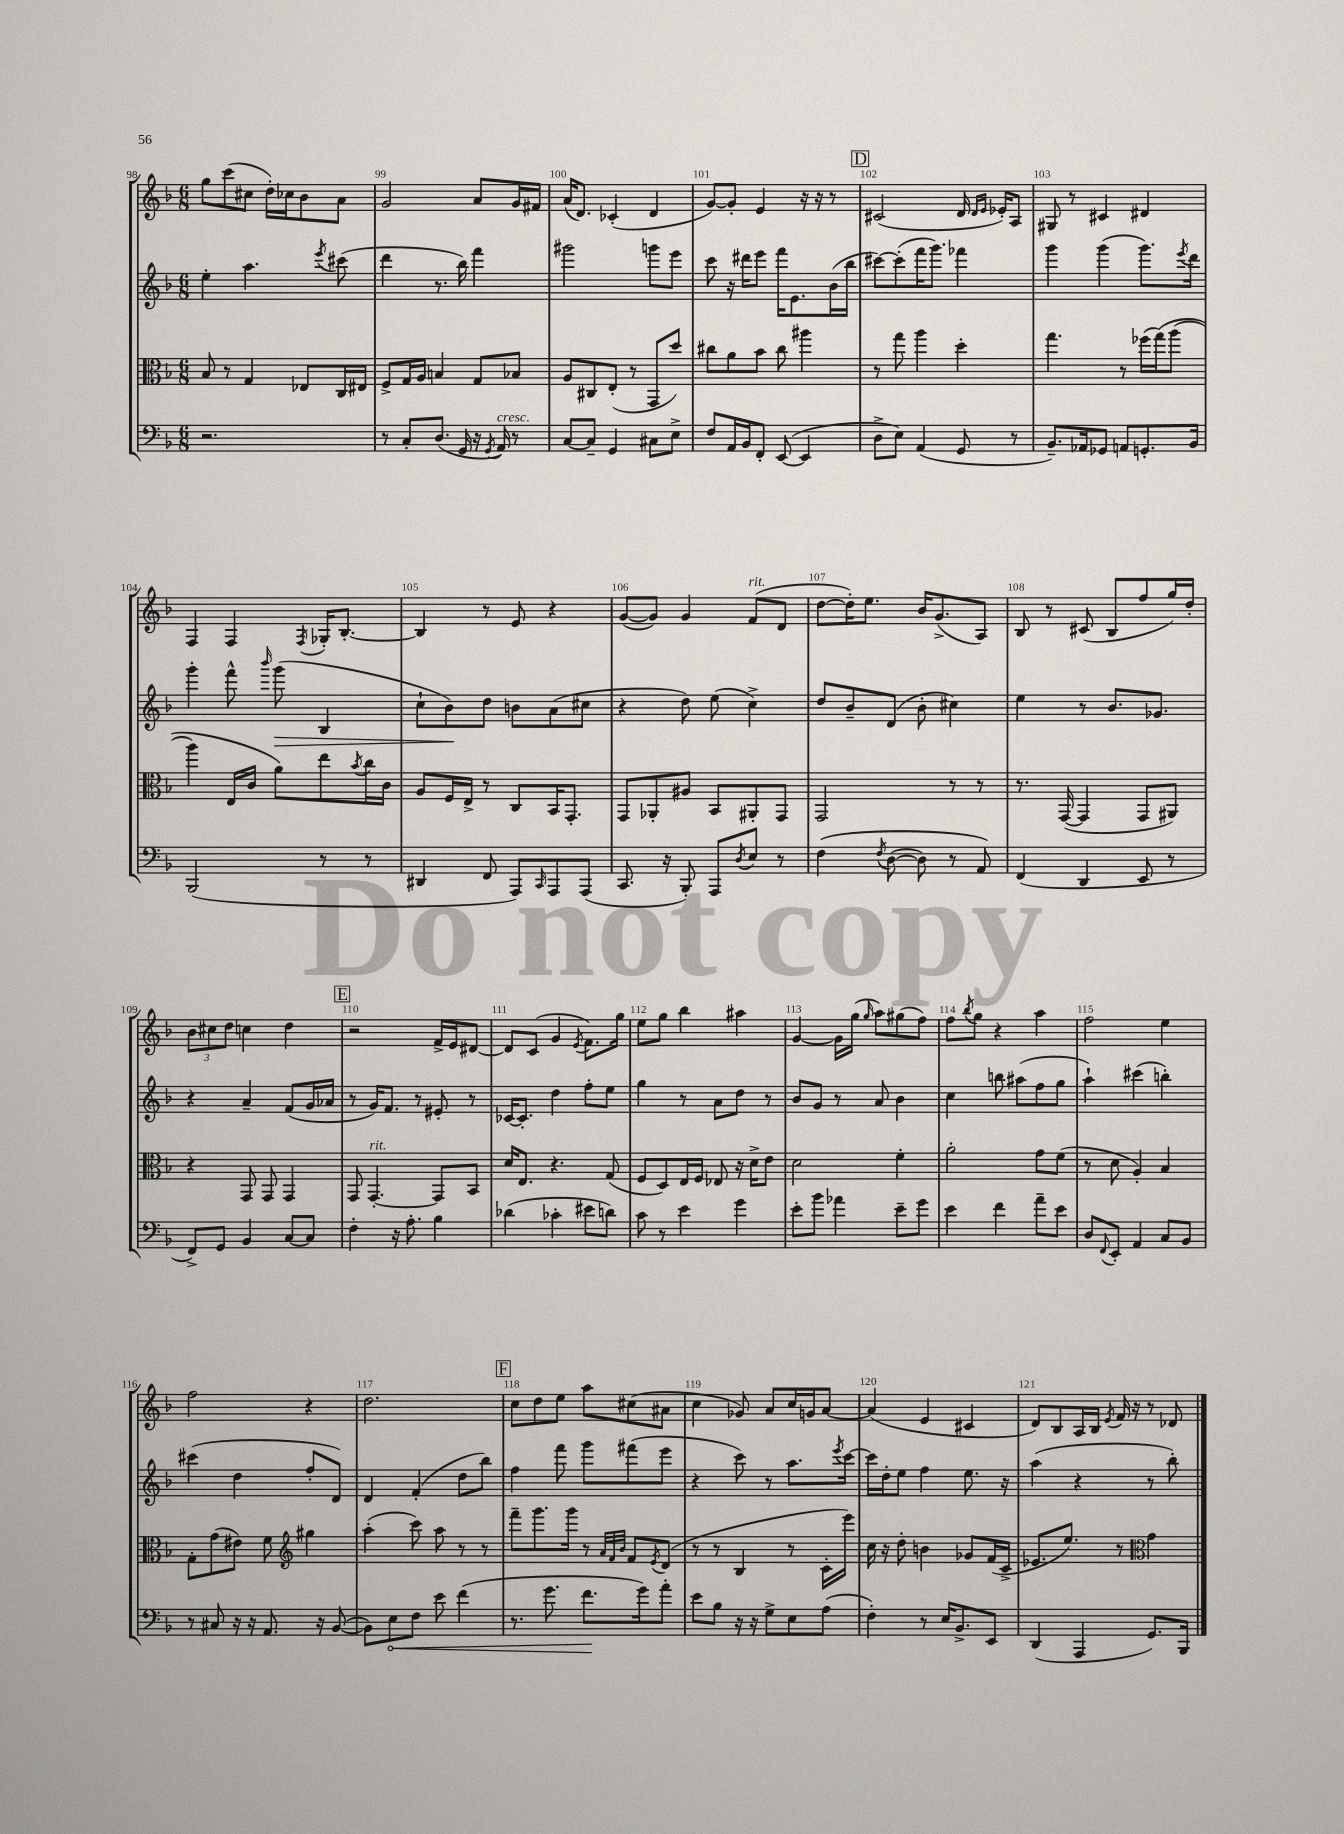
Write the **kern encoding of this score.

**kern	**dynam	**kern	**kern	**dynam	**kern
*part4	*part4	*part3	*part2	*part2	*part1
*staff4	*staff4	*staff3	*staff2	*staff2	*staff1
*clefF4	*	*clefC3	*clefG2	*	*clefG2
*k[b-]	*	*k[b-]	*k[b-]	*	*k[b-]
*M6/8	*	*M6/8	*M6/8	*	*M6/8
=98	=98	=98	=98	=98	=98
2.r	.	8B-/	4ee'\	.	8gg\L
.	.	8r	.	.	(8ccc\
.	.	4G/	4.aa\	.	8cc#X\J
.	.	.	.	.	16dd'\LL)
.	.	.	.	.	16cc-X\J
.	.	8E-X/L	.	.	8b-\
.	.	.	8qeee/	.	.
.	.	16C/L	(8ccc#X\	.	8a\J
.	.	16E#X/JJ	.	.	.
=99	=99	=99	=99	=99	=99
8r	.	8F^/L	4ddd\	.	2g/
8C'/L	.	16G/L	.	.	.
.	.	16A/JJ	.	.	.
(8.D/J	.	4Bn/	8.r	.	.
16GG/	.	.	16bb-\)	.	.
16r	.	8G/L	4fff\	.	8a/L
8qGG/	.	.	.	.	.
!LO:TX:a:i:t=cresc.	!	!	!	!	!
16AA/)	.	.	.	.	.
8r	.	8B-X/J	.	.	16g/L
.	.	.	.	.	16f#X/JJ
=100	=100	=100	=100	=100	=100
[8C/L	.	8A/L	2ggg#X\	.	(16a/KL
.	.	.	.	.	8.d/J)
8C~/J]	.	8C#X/	.	.	.
4GG/	.	(8E'/J	.	.	(4c-X'/
.	.	8r	.	.	.
8C#X\L	.	8GG/L	8gggn\L	.	4d/
8E^\J	.	8dd/J)	8eee\J	.	.
=101	=101	=101	=101	=101	=101
8F/L	.	8cc#X\L	8ccc\	.	[8g/L)
16AA/L	.	8a\	16r	.	8g'/J]
16BB-/J	.	.	16ddd#X\KL	.	.
8FF'/J	.	8b-\J	8eee\J	.	4e/
([8EE/	.	8cc#\	16fff\KL	.	.
.	.	.	8.e\	.	.
4EE/]	.	4aa#X\	.	.	16r
.	.	.	.	.	16r
.	.	.	(16b-\L	.	8r
.	.	.	16bb-\JJ	.	.
!!LO:REH:place=s1:t=D
=102	=102	=102	=102	=102	=102
8D^\L	.	8r	[8ccc#X\L)	.	(2c#X/
8E\J)	.	8gg\	(8ccc#'\]	.	.
(4AA/	.	4aa\	16fff\K	.	.
.	.	.	8.ggg\J)	.	.
8GG/	.	4dd'\	4fff-X\	.	16d/
.	.	.	.	.	16qqd/LL
.	.	.	.	.	16qqe/JJ
.	.	.	.	.	16e-X'/KL)
8r	.	.	.	.	8A/J
=103	=103	=103	=103	=103	=103
8.BB-~/L)	.	4.gg\	4ggg\	.	8G#X/
.	.	.	.	.	8r
16AA-X/k	.	.	.	.	.
8GG-X/J	.	.	(4ggg\	.	4c#X/
8AAn/L	.	8r	.	.	.
8.GGn'/	.	(16ff-X\LL	8.ggg\L)	.	4d#X/
.	.	(16gg\J)	.	.	.
.	.	(8aa\J	.	.	.
.	.	.	8qeee/	.	.
16BB-/Jk	.	.	16ddd\Jk	.	.
!!LO:LB:g=z
=104	=104	=104	=104	=104	=104
(2BBB-/	.	4aa\)	4ggg'\	.	4F/
.	.	16E/LL	8fff^^\	.	4F/
.	.	16c/JJ	.	.	.
.	.	.	16qqbbb-/	.	.
!	!	!	!	!LO:HP:b	!
.	.	8a\L)	(8ggg\	>	.
.	.	.	.	.	8qF/
8r	.	8ee\	4B-/	.	16G-X'/KL
.	.	.	.	.	[8.B-'/J
.	.	8qb-/	.	.	.
8r	.	16cc\L	.	.	.
.	.	16c\JJ	.	.	.
=105	=105	=105	=105	=105	=105
4DD#X/	.	8A/L	8cc`\L	.	4B-/]
.	.	16F/L	8b-\)	.	.
.	.	16E^/JJ	.	.	.
8FF/	.	8r	8dd\J	]	8r
8AAA/L)	.	8C/L	8bn\L	.	8e/
16qqCC/	.	.	.	.	.
8AAA/	.	16BB-/K	(8a\	.	4r
.	.	8.GG'/J	.	.	.
(8AAA/J	.	.	8cc#X\J	.	.
=106	=106	=106	=106	=106	=106
8.CC/	.	8GG/L	4r	.	([8g/L
.	.	8AA-X'/	.	.	8g/J])
16r	.	.	.	.	.
8BBB-'/)	.	8A#X/J	8dd\)	.	4g/
8AAA/L	.	8BB-/L	(8ee\	.	.
8qD/	.	.	.	.	.
!	!	!	!	!	!LO:TX:a:i:t=rit.
8E/J	.	8AA#X'/	4cc^\)	.	(8f/L
8r	.	8GG/J	.	.	8d/J
=107	=107	=107	=107	=107	=107
(4F\	.	2GG/	8dd/L	.	[8dd\L
.	.	.	8b-~/	.	16dd'\K])
.	.	.	.	.	8.ee\J
8qF/	.	.	.	.	.
([8D\	.	.	(8d/J	.	.
8D\])	.	.	8b-'\	.	16b-/KL
.	.	.	.	.	(8.g^/
8r	.	8r	4cc#X\)	.	.
8AA/)	.	8r	.	.	8A/J)
=108	=108	=108	=108	=108	=108
(4FF/	.	8.r	4ee\	.	8B-/
.	.	.	.	.	8r
.	.	([16GG/	.	.	.
4DD/	.	4GG/]	8r	.	(8c#X/
.	.	.	8.b-/L	.	8B-/L
8EE/	.	8GG/L	.	.	8ff/
.	.	.	8.g-X/J	.	.
8r	.	8AA#X/J)	.	.	16gg/L)
.	.	.	.	.	16dd'/JJ
!!LO:LB:g=z
=109	=109	=109	=109	=109	=109
8FF^/L)	.	4r	4r	.	12b-\L
.	.	.	.	.	12cc#X\
8GG/J	.	.	.	.	.
.	.	.	.	.	12dd\J
4BB-/	.	8GG/	4a~/	.	4ccn\
.	.	8GG/	.	.	.
[8C/L	.	4GG/	(8f/L	.	4dd\
8C/J]	.	.	16g/L	.	.
.	.	.	16a-X/JJ	.	.
!!LO:REH:place=s1:t=E
=110	=110	=110	=110	=110	=110
4F'\	.	8GG/	8r	.	2r
!	!	!LO:TX:a:i:t=rit.	!	!	!
.	.	[4.GG'/	16g/KL)	.	.
.	.	.	8.f/J	.	.
16r	.	.	.	.	.
8.A'\	.	.	.	.	.
.	.	.	8r	.	.
4B-\	.	8GG/L]	8e#X'/	.	16f^/LL
.	.	.	.	.	16e/J
.	.	8BB-/J	8r	.	[8d#X/J
=111	=111	=111	=111	=111	=111
(4d-X\	.	16d/KL	[16c-X/KL	.	8d#/L]
.	.	8.E/J	8.c-'/J]	.	.
.	.	.	.	.	(8c/J
4c-X'\	.	4.r	4dd\	.	4g/
.	.	.	.	.	8qe/
8e#X\L	.	.	8ff'\L	.	8.f\L)
8dn\J)	.	(8G/	8ee\J	.	.
.	.	.	.	.	16gg\Jk
=112	=112	=112	=112	=112	=112
8c\	.	8F/L	4gg\	.	8ee\L
8r	.	8D/)	.	.	8gg\J
4e\	.	16E/L	8r	.	4bb-\
.	.	16F/JJ	.	.	.
.	.	8E-X/	8a\L	.	.
4g\	.	16r	8dd\J	.	4aa#X\
.	.	16d^\KL	.	.	.
.	.	8e\J	8r	.	.
=113	=113	=113	=113	=113	=113
8e'\L	.	2d\	8b-/L	.	[4g/
8b-\J	.	.	8g/J	.	.
4a-X\	.	.	8r	.	16g\LL]
.	.	.	.	.	(16gg\JJ
.	.	.	.	.	16qqgg/
.	.	.	8a/	.	8aa\L)
8e~\L	.	4f'\	4b-\	.	(8gg#X\
8g\J	.	.	.	.	8ff\J)
=114	=114	=114	=114	=114	=114
4e\	.	2a'\	4cc\	.	8ff\L
.	.	.	.	.	8qbb-/
.	.	.	.	.	8gg\J
4f\	.	.	8bbn\	.	4r
.	.	.	(8aa#X\L	.	.
8a~\L	.	8g\L	8ff\	.	4aa\
8e\J	.	(8f\J	8gg\J	.	.
=115	=115	=115	=115	=115	=115
8D/L	.	8r	4aa`\)	.	2ff\
8qqFF/	.	.	.	.	.
8EE'/J	.	8d\	.	.	.
4AA/	.	4A'/)	(4ccc#X\	.	.
8C/L	.	4B-/	4bbn'\)	.	4ee\
8BB-/J	.	.	.	.	.
!!LO:LB:g=z
=116	=116	=116	=116	=116	=116
8r	.	8G'\L	(4ccc#X\	.	2ff\
8C#X/	.	(8g\	.	.	.
16r	.	8e#X\J)	4dd\	.	.
16r	.	.	.	.	.
8.AA/	.	8f\	.	.	.
*	*	*clefG2	*	*	*
.	.	4gg#X\	8ff'/L	.	4r
16r	.	.	.	.	.
([8BB-/	.	.	8d/J)	.	.
=117	=117	=117	=117	=117	=117
8BB-\L])	.	(4aa'\	4d/	.	2.dd\
!	!LO:HP:b	!	!	!	!
8E\	<	.	.	.	.
8F\J	.	8ccc\)	(4f'/	.	.
8e\	.	8aa\	.	.	.
(4f\	.	8r	8dd\L	.	.
.	.	8r	8bb-\J)	.	.
!!LO:REH:place=s1:t=F
=118	=118	=118	=118	=118	=118
8.r	.	8fff~\L	4ff\	.	8cc\L
.	.	8.ggg\	.	.	8dd\
8.g\	.	.	.	.	.
.	.	.	8fff\	.	8ee\J
.	.	16ggg\Jk	.	.	.
8.f\L	.	8r	8ggg\L	.	8aa\L
.	.	32qqa/LLL	.	.	.
.	.	32qqf/	.	.	.
.	.	32qqb-/JJJ	.	.	.
.	.	8f/L	(8fff#X\	.	(8cc#X\
16g\k)	[	.	.	.	.
.	.	8qe/	.	.	.
8a'\J	.	(8d/J	8eee\J	.	8a#X\J
=119	=119	=119	=119	=119	=119
8e\L	.	8r	4r	.	4cc\
8B-\J	.	8r	.	.	.
16r	.	4B-/	8ccc\)	.	8g-X/)
16r	.	.	.	.	.
8G^\L	.	.	8r	.	8a/L
8E\	.	8r	8.aa\L	.	16cc/L
.	.	.	.	.	16gn/J
(8A\J	.	16c'\LL	.	.	[8a/J
.	.	.	8qeee/	.	.
.	.	16eee\JJ)	[16ccc\Jk	.	.
=120	=120	=120	=120	=120	=120
4F'\)	.	16cc\	16ccc\LL]	.	(4a/]
.	.	16r	16dd'\J	.	.
.	.	8dd'\	8ee\J	.	.
8r	.	4bn\	4ff\	.	4e/
16E/KL	.	.	.	.	.
8.BB-^/	.	.	.	.	.
.	.	8g-X/L	8.ee\	.	4c#X/
8EE/J	.	(16f/L	.	.	.
.	.	16c^/JJ	16r	.	.
=121	=121	=121	=121	=121	=121
(4DD/	.	8.e-X/L	(4aa\	.	8d/L)
.	.	.	.	.	8B-/
.	.	8.ee/J)	.	.	.
4AAA/	.	.	4r	.	16A/L
.	.	.	.	.	16B-/JJ
.	.	.	.	.	8qe/
.	.	8r	.	.	16f/
.	.	.	.	.	16r
*	*	*clefC3	*	*	*
8.GG/L)	.	4g\	8r	.	8r
.	.	.	8bb-'\)	.	8d-X/
16BBB-/Jk	.	.	.	.	.
==	==	==	==	==	==
*-	*-	*-	*-	*-	*-
